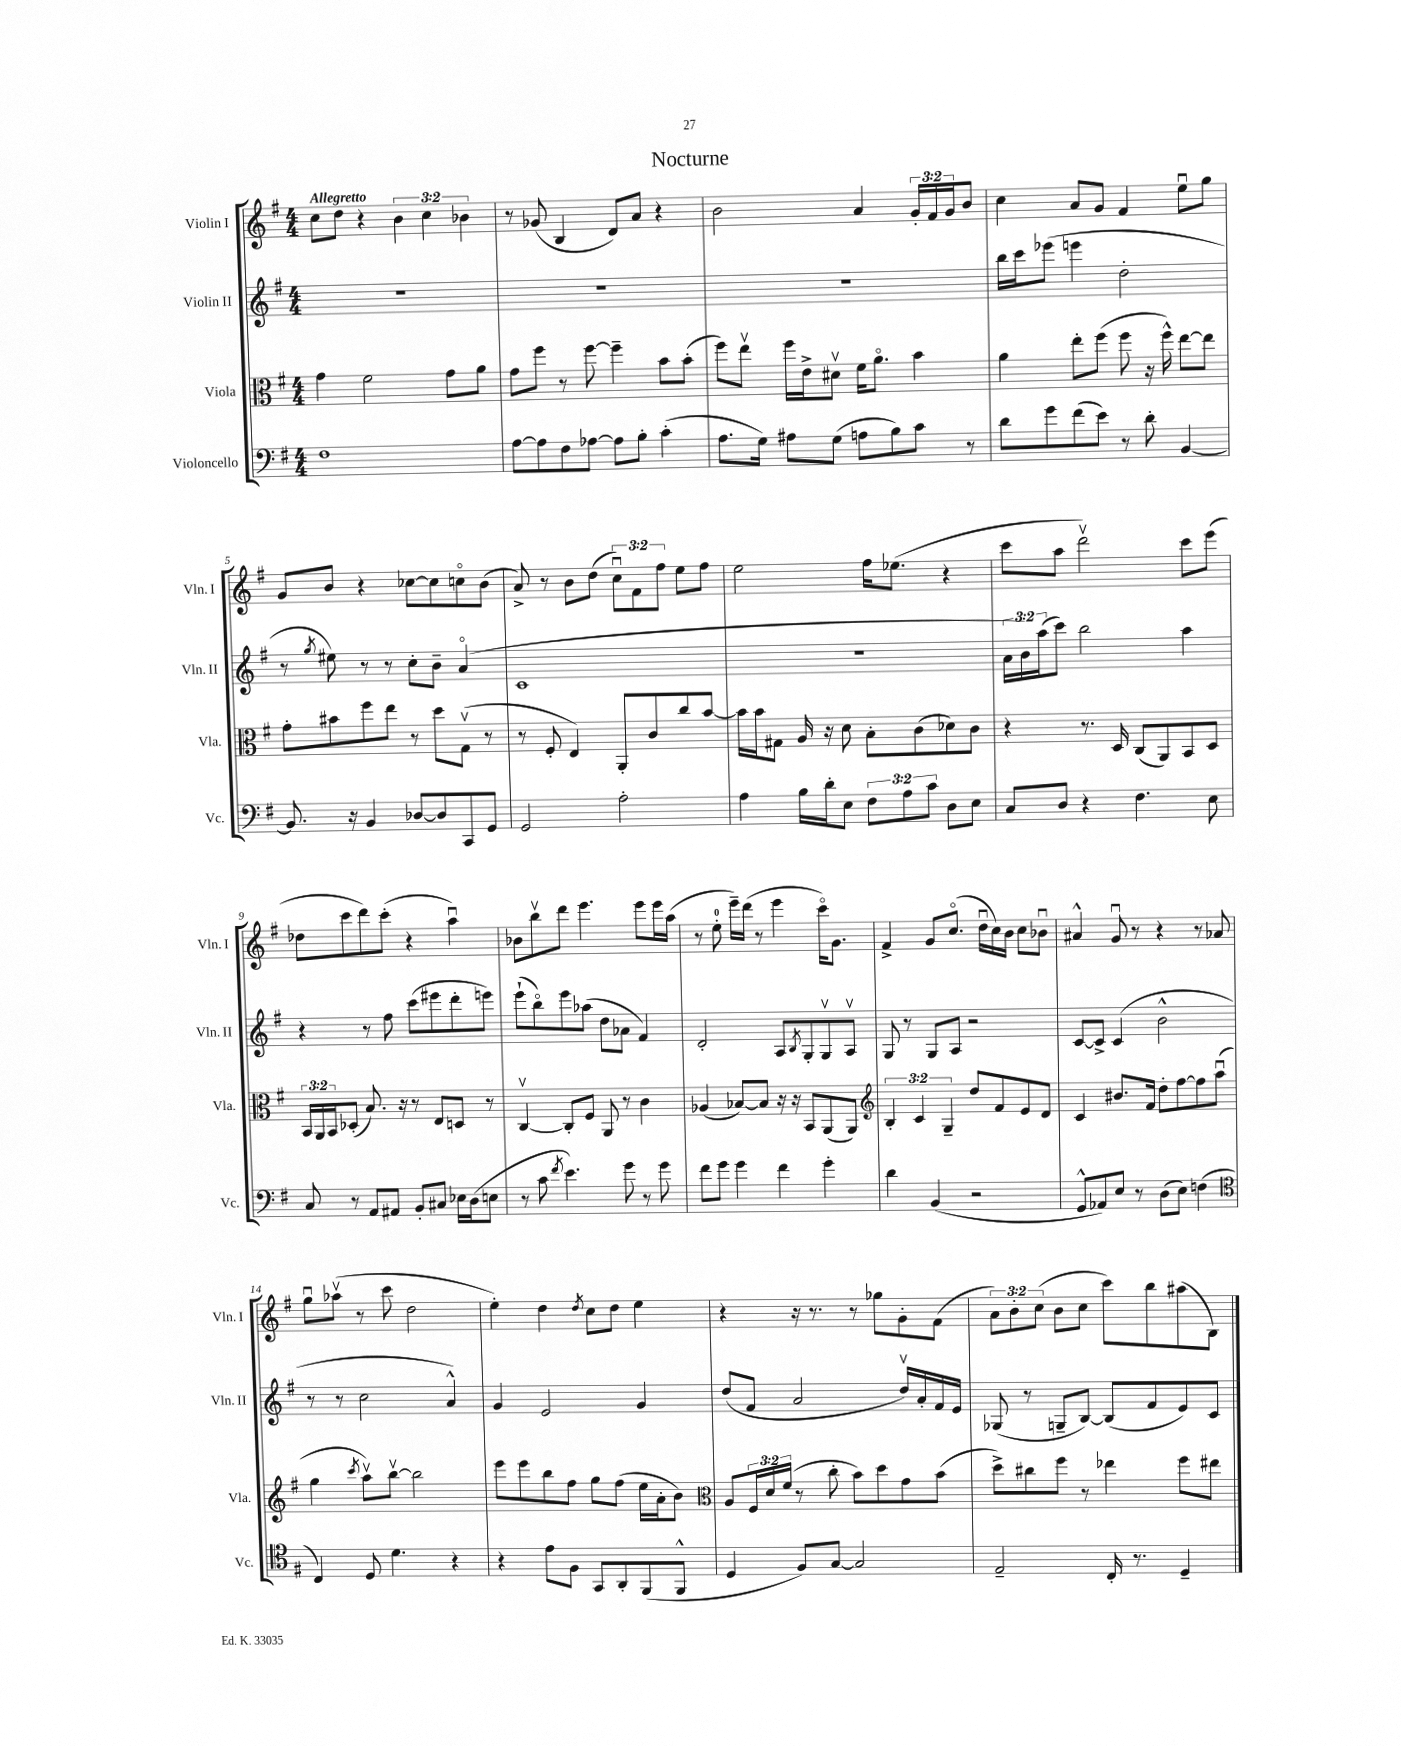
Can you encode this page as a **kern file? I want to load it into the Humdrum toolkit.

**kern	**kern	**kern	**kern
*staff4	*staff3	*staff2	*staff1
*clefF4	*clefC3	*clefG2	*clefG2
*k[f#]	*k[f#]	*k[f#]	*k[f#]
*M4/4	*M4/4	*M4/4	*M4/4
1F#	4g	1r	8cc
.	.	.	8dd
.	2f#	.	4r
.	.	.	6b
.	.	.	6cc
.	8g	.	.
.	.	.	6b-
.	8a	.	.
=	=	=	=
[8A	8g	1r	8r
8A]	8ff#	.	(8g-
8F#	8r	.	4B
[8A-	[8ff#	.	.
8A-]	4ff#~]	.	8d)
8B'	.	.	8a
(4c'	8b	.	4r
.	(8b'	.	.
=	=	=	=
8.A	8ff#)	1r	2b
.	8eev	.	.
16G)	.	.	.
8A#	16ff#	.	.
.	16e^	.	.
(8G	8d#v	.	.
8A	16f#	.	4a
.	8.ao	.	.
8B)	.	.	.
8c	4b	.	24g'
.	.	.	24f#
.	.	.	24g
8r	.	.	8b
=	=	=	=
8d	4a	16bb	4cc
.	.	16ccc	.
8g	.	(8eee-	.
(8f#	8ee'	4eee	8a
8e)	(8ff#	.	8g
8r	8ff#	2dd'	4f#
8d'	16r	.	.
.	16ff#^^)	.	.
[4BB	[8ee	.	8eeu
.	8ee]	.	8gg
=	=	=	=
8.BB]	8g'	8r	8g
.	.	8qgg	.
.	8b#	8ee#)	8b
16r	.	.	.
4BB	8ff#	8r	4r
.	8ee	8r	.
[8D-	8r	8cc'	[8cc-
8D-]	8dd	8b~	8cc-]
8CC	(8Gv	(4ao	8cco
8GG	8r	.	(8b
=	=	=	=
2GG	8r	1c	8a^)
.	8F#'	.	8r
.	4E)	.	8b
.	.	.	(8dd
2A'	8AA'	.	12ccu)
.	.	.	12f#
.	8c	.	.
.	.	.	12ff#
.	8cc	.	8ee
.	[8b	.	8ff#
=	=	=	=
4A	16b]	1r	2ee
.	16b	.	.
.	8G#	.	.
16B	16A	.	.
16d'	16r	.	.
8E	8d	.	.
12F#	8B'	.	16ff#
.	.	.	(8.ee-
12A	.	.	.
.	(8c	.	.
12c	.	.	.
8D	8d-)	.	4r
8E	8c	.	.
=	=	=	=
8C	4r	24a	8ccc
.	.	24b)	.
.	.	(24aa	.
8D	.	8ccc)	8aa
4r	8.r	2bb	2dddv)
.	16D	.	.
4.F#	(8C	.	.
.	8AA)	.	.
.	8BB	4aa	8ccc
8E	8D	.	(8eee
=	=	=	=
8C	24BB	4r	8dd-
.	24AA	.	.
.	24BB	.	.
8r	(8D-'	.	8ccc
8AA	8.B)	8r	8ddd)
8AA#	.	8ff#	(8ccc'
.	16r	.	.
8BB'	8r	(8ccc	4r
8C#	8E	8eee#	.
16E-	8D	8ddd'	4aau)
(16D	.	.	.
8E	8r	8eee)	.
=	=	=	=
8r	[4Cv	(8eee`	8b-
8c	.	8bbo)	8bbv
8qf#	.	.	.
4.e)	8C']	8eee	8ddd
.	8F#	(8aa-	4.eee
.	8AA	8dd	.
8g	8r	8a-	.
8r	4c	4f#)	8eee
8g	.	.	16eee
.	.	.	(16aa
=	=	=	=
8f#	(4A-	2d'	8r
8g	.	.	8ee'
4g	[8B-)	.	16eee~)
.	.	.	(16ddd
.	8B-]	.	8r
4f#	16r	8A	4eee
.	16r	.	.
.	.	8qB	.
.	8BB	8G'	.
4g'	(8AA	8Gv	16ccco)
.	.	.	8.g
.	8AA)	8Av	.
=	=	=	=
*	*clefG2	*	*
4d	6B'	8G	4f#^
.	.	8r	.
.	6c	.	.
(4BB	.	8G	8g
.	6G~	.	.
.	.	8A	(8.cco
2r	8dd	2r	.
.	.	.	16ddu
.	8f#	.	16cc)
.	.	.	16b
.	8e	.	8cc
.	8d	.	8b-u
=	=	=	=
8GG^^	4c	[8c	4a#^^
8AA-)	.	8c^]	.
8E	8.b#	(4c	8gu
8r	.	.	8r
.	16f#	.	.
(8D	8dd'	2b^^	4r
8E)	[8ff#	.	.
(4F	8ff#]	.	8r
.	(8aau	.	8a-
=	=	=	=
*clefC4	*	*	*
4C)	4gg	8r	8ggu
.	.	8r	(8aa-v
.	8qccc	.	.
8D	8aav)	2cc	8r
4.d	[8bbv	.	8ccc
.	2bb]	.	2dd
4r	.	4a^^)	.
=	=	=	=
4r	8eee	4g	4ee')
.	8eee	.	.
8e	8bb	2e	4dd
8F#	8ff#	.	.
.	.	.	8qdd
8GG	8gg	.	8cc
8AA'	(8ff#	.	8dd
(8FF#	16ee	4g	4ee
.	16a'	.	.
8FF#^^	8b)	.	.
=	=	=	=
*	*clefC3	*	*
4D	8A	(8dd	4r
.	24F#	8f#	.
.	24d	.	.
.	(24f#	.	.
8F#)	8r	2a	16r
.	.	.	8.r
[8G	8cc'	.	.
2G]	8b)	.	8r
.	8dd	.	8gg-
.	8g	16ddv)	8g'
.	.	16a'	.
.	(8b	16f#	(8f#
.	.	16e	.
=	=	=	=
2E~	8dd^)	(8G-	12a)
.	.	.	12b'
.	8cc#	8r	.
.	.	.	(12cc
.	8ff#	8G~	8b
.	8r	[8B)	8cc
16C'	4ee-	(8B]	8ccc)
8.r	.	.	.
.	.	8f#	8bb
4D~	8ff#	8e)	(8aa#
.	8ee#	8c	8B)
==	==	==	==
*-	*-	*-	*-
